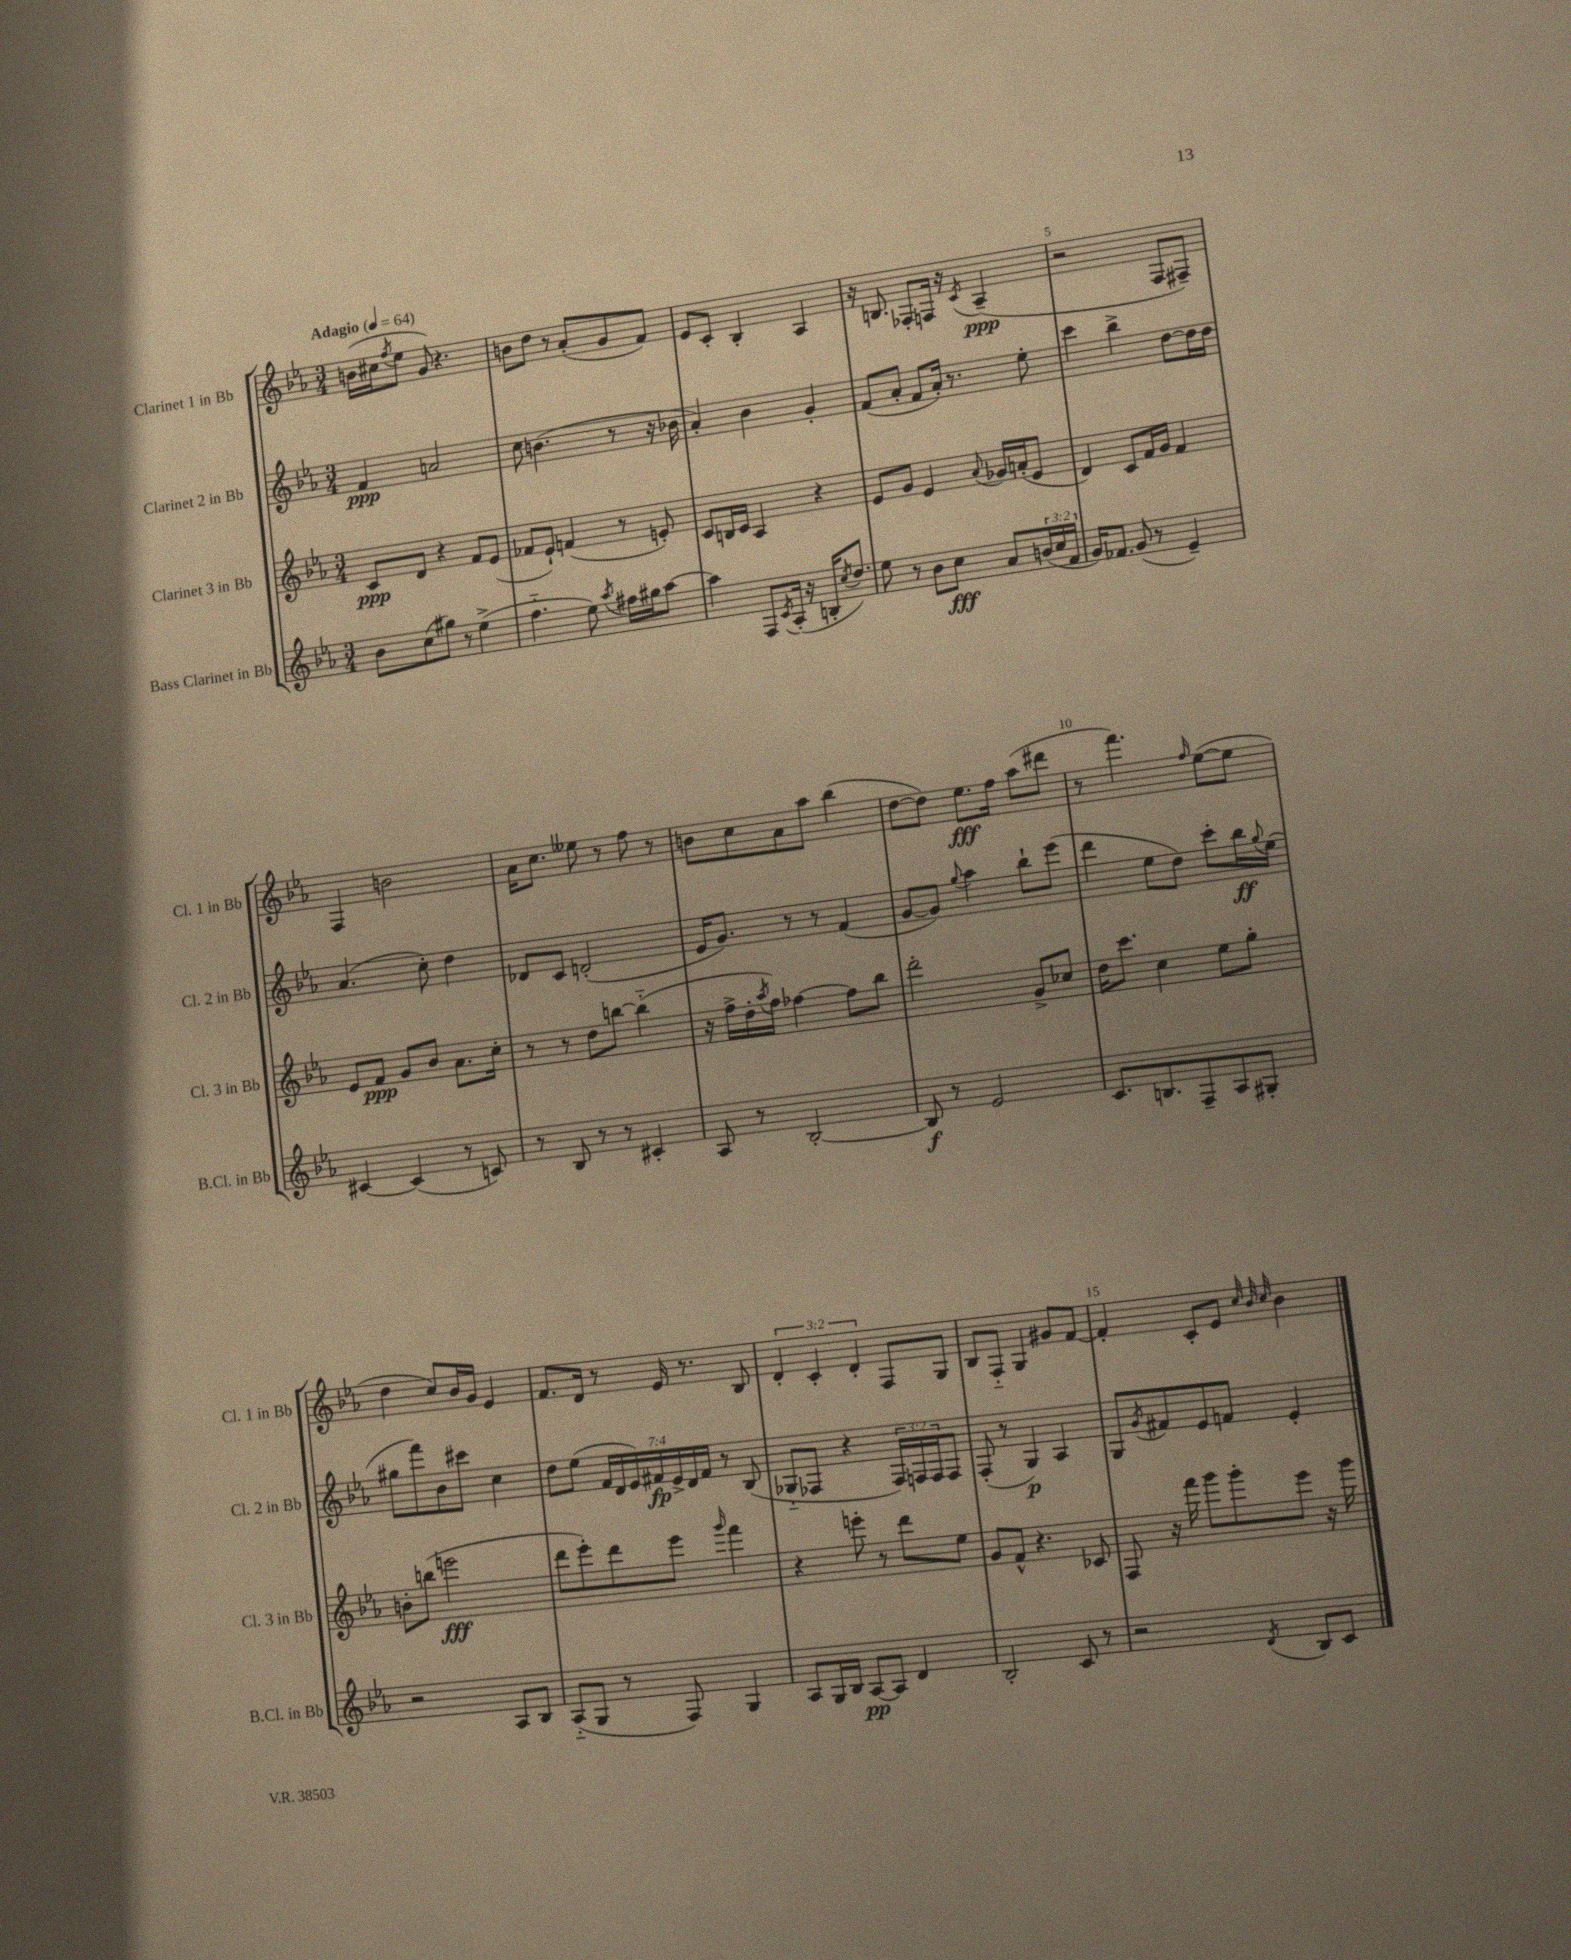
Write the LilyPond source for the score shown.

<<
\new StaffGroup <<
\new Staff = "s0" \with { instrumentName = "Clarinet 1 in Bb" shortInstrumentName = "Cl. 1 in Bb" } {
    \clef treble \key ees \major \numericTimeSignature \time 3/4 \override Staff.TupletNumber.text = #tuplet-number::calc-fraction-text \tempo "Adagio" 4 = 64
    b'16( cis''16 \acciaccatura { f''8 } ees''8 g'8) r4. |
    b'8 d''8 r8 aes'8-.( g'8 f'8) |
    ees'8 c'8-. bes4-. aes4 |
    r16 b8. fes8-. f16 r16 \acciaccatura { c'8 } aes4--\ppp( |
    r2 f8 fis8--) |
    f4 b'2 |
    aes'16 c''8. eeses''8 r8 f''8 r8 |
    b'8 c''8 aes'8 aes''8 bes''4( |
    d''8~ d''8) ees''8.\fff f''16 aes''8( dis'''8 |
    r8 f'''4.) \grace { f''16 } ees''8~( ees''8 |
    d''4 c''8) bes'16 g'16 ees'4 |
    f'8. d'16 r8 ees'16 r8. bes8 |
    \tuplet 3/2 { d'4-. c'4-. d'4-. } f8 g8 |
    bes8 f8-_ g4 gis'8 f'8~ |
    f'4-. c'8-. ees'8 \grace { c''32 bes'32 c''32 } bes'4 \bar "|." |
}
\new Staff = "s1" \with { instrumentName = "Clarinet 2 in Bb" shortInstrumentName = "Cl. 2 in Bb" } {
    \clef treble \key ees \major \numericTimeSignature \time 3/4 \override Staff.TupletNumber.text = #tuplet-number::calc-fraction-text
    f'4\ppp a'2 |
    c''8 b'4.( r8 r16 bes'16 |
    aes'4-.) bes'4 g'4-. |
    f'8( aes'8-. f'8 aes'16-.) r8. ees''8-. |
    c'''4 bes''4-> d''8~ d''16 d''16 |
    aes'4.( c''8-.) d''4 |
    des'8 c'8 d'2-.( |
    ees'16 g'8.) r8 r8 f'4( |
    g'8~ g'8) \appoggiatura { g''8 } aes''4 bes''8-! ees'''8( |
    d'''4 ees''8 d''8) c'''8-. bes''16\ff \appoggiatura { g''8 } ees''16( |
    gis''8 f'''8) bes'8 cis'''8 c''4 |
    d''8 ees''8( \tuplet 7/4 { f'16 d'16 ees'16) fis'16\fp ees'16-> d'16 fis'16 } r8 bes8( |
    ges8-_ fes8 r4 \tuplet 3/2 { fes16) f16 f16 } f8 |
    f8-.( r8 g4\p) aes4 |
    g8 \acciaccatura { g'8 } fis'8 ees'8 f'8 ees'4-. \bar "|." |
}
\new Staff = "s2" \with { instrumentName = "Clarinet 3 in Bb" shortInstrumentName = "Cl. 3 in Bb" } {
    \clef treble \key ees \major \numericTimeSignature \time 3/4
    c'8\ppp d'8 r4 f'8 ees'8( |
    fes'8 ees'8-!) f'4( r8 e'8-.) |
    c'8 b16 c'16 aes4 r4 |
    ees'8 g'8 ees'4 \appoggiatura { aes'8 } ges'16 a'16-.( ees'8 |
    d'4) c'8 f'16 g'16 f'4 |
    ees'8 f'8\ppp g'8 bes'8 aes'8. c''16-. |
    r8 r8 d''8 b''8~ b''4-_( |
    r16 f''16-> d''16-. \acciaccatura { aes''8 } f''16) fes''4~ fes''8 bes''8 |
    d'''2-. g'8-> ces''8 |
    d''16 c'''8. c''4 ees''8 g''8-. |
    b'8-. b''8( e'''2\fff |
    d'''8 ees'''8-.) d'''8 ees'''8 \grace { g'''16 } f'''4 |
    r4 e'''8-. r8 d'''8 ees''8 |
    g'8 f'8-^ r4. ces'8 |
    f8 r16 f'''16 g'''8 g'''8-. ees'''8 r16 g'''16 \bar "|." |
}
\new Staff = "s3" \with { instrumentName = "Bass Clarinet in Bb" shortInstrumentName = "B.Cl. in Bb" } {
    \clef treble \key ees \major \numericTimeSignature \time 3/4 \override Staff.TupletNumber.text = #tuplet-number::calc-fraction-text
    bes'8 c''8( gis''8) r8 ees''4->( |
    f''4.-_ ees''8) \acciaccatura { aes''8 } fis''16 gis''16 aes''8~ |
    aes''4 f8 \acciaccatura { c'8 } aes16-.( r16 b16-. \acciaccatura { c''8 } d''8.) |
    ees''8 r8 bes'8 c''8\fff aes'8 \tuplet 3/2 { b'16( c''16 f'16 } |
    g'16) fes'8. g'8( r8 ees'4--) |
    cis'4~ cis'4( r8 c'8) |
    r8 bes8 r8 r8 cis'4-. |
    aes8 r8 bes2~-. |
    bes8\f r8 ees'2 |
    c'8. b8. f8-- aes8 gis8-. |
    r2 aes8 bes8 |
    aes8-_( g8 r8 f8) g4 |
    aes8 g16 bes16 aes8~\pp aes8 d'4 |
    bes2-. c'8 r8 |
    r2 \acciaccatura { d'8 } bes8 c'8 \bar "|." |
}
>>
>>
\layout { \context { \Score \override BarNumber.break-visibility = ##(#f #t #t) barNumberVisibility = #(every-nth-bar-number-visible 5) } }
